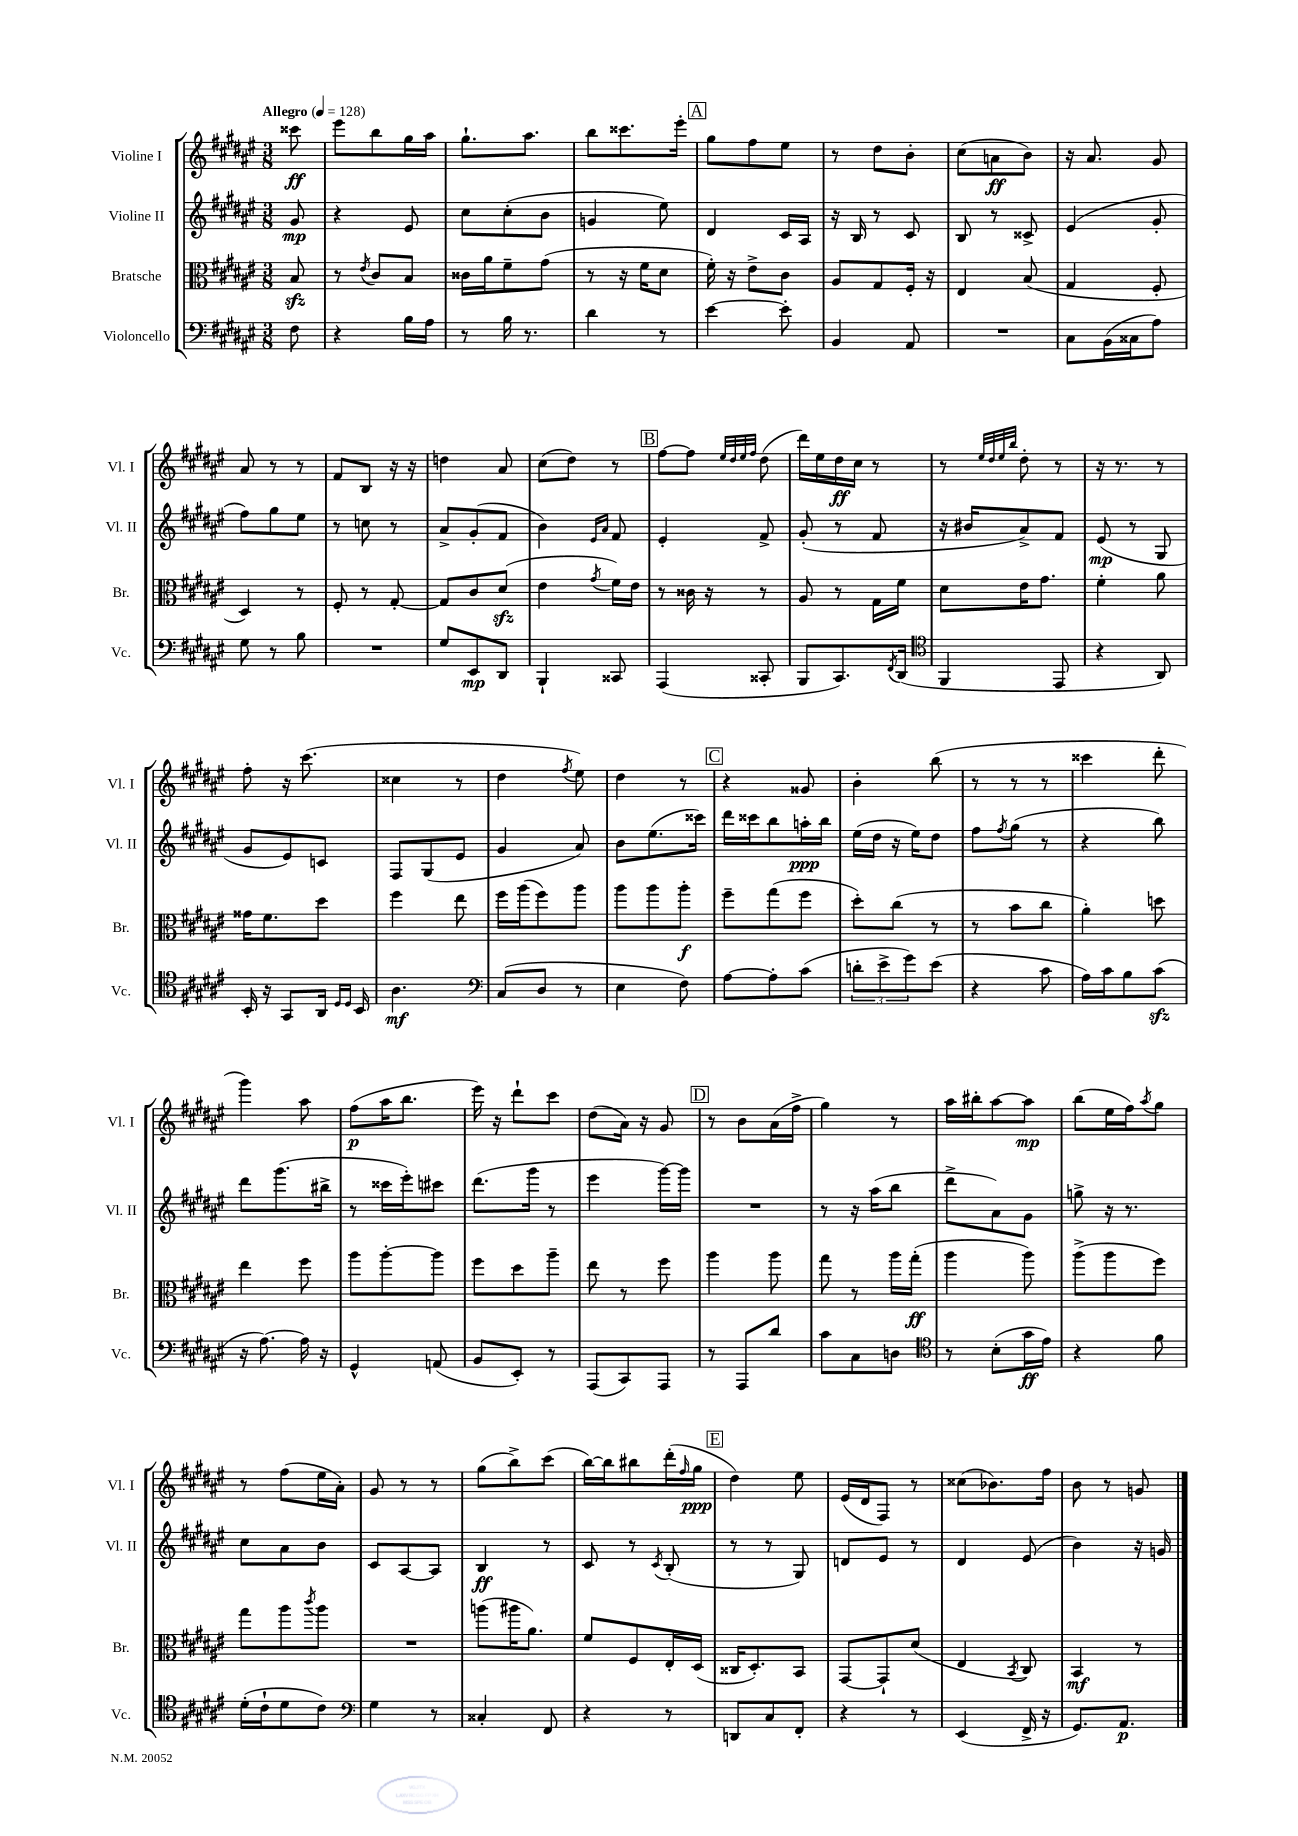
<<
\new StaffGroup <<
\new Staff = "s0" \with { instrumentName = "Violine I" shortInstrumentName = "Vl. I" } {
    \clef treble \key fis \major \numericTimeSignature \time 3/8 \partial 8 \tempo "Allegro" 4 = 128
    cisis'''8\ff |
    eis'''8 b''8 gis''16 ais''16 |
    gis''8.-! ais''8. |
    b''8 cisis'''8. eis'''16-. |
    \mark \markup { \box "A" } gis''8 fis''8 eis''8 |
    r8 dis''8 b'8-. |
    cis''8( a'8\ff b'8) |
    r16 ais'8. gis'8 |
    ais'8 r8 r8 |
    fis'8 b8 r16 r16 |
    d''4 ais'8 |
    cis''8( dis''8) r8 |
    \mark \markup { \box "B" } fis''8~ fis''8 \grace { eis''32 dis''32 eis''32 fis''32 } dis''8( |
    dis'''16) eis''16 dis''16\ff cis''16 r8 |
    r8 \grace { eis''32 dis''32 eis''32 b''32 } dis''8-. r8 |
    r16 r8. r8 |
    fis''8-. r16 cis'''8.( |
    cisis''4 r8 |
    dis''4 \acciaccatura { fis''8 } eis''8) |
    dis''4 r8 |
    \mark \markup { \box "C" } r4 gisis'8 |
    b'4-. b''8( |
    r8 r8 r8 |
    cisis'''4 dis'''8-. |
    gis'''4) ais''8 |
    fis''8\p( ais''16 b''8. |
    eis'''16) r16 dis'''8-! cis'''8 |
    dis''8( ais'16) r16 gis'8 |
    \mark \markup { \box "D" } r8 b'8 ais'16( fis''16-> |
    gis''4) r8 |
    ais''16 bis''16-. ais''8~ ais''8\mp |
    b''8( eis''16 fis''16) \acciaccatura { ais''8 } gis''8 |
    r8 fis''8( eis''16 ais'16-.) |
    gis'8 r8 r8 |
    gis''8( b''8->) cis'''8( |
    b''16~) b''16 bis''8 dis'''16-.( \grace { fis''16 } gis''16\ppp |
    \mark \markup { \box "E" } dis''4) eis''8 |
    eis'16( dis'16 fis8) r8 |
    cisis''8( bes'8.) fis''16 |
    b'8 r8 g'8 \bar "|." |
}
\new Staff = "s1" \with { instrumentName = "Violine II" shortInstrumentName = "Vl. II" } {
    \clef treble \key fis \major \numericTimeSignature \time 3/8 \partial 8
    gis'8\mp |
    r4 eis'8 |
    cis''8 cis''8-.( b'8 |
    g'4 eis''8) |
    \mark \markup { \box "A" } dis'4 cis'16 ais16 |
    r16 b16 r8 cis'8 |
    b8 r8 cisis'8-> |
    eis'4( gis'8-. |
    fis''8) gis''8 eis''8 |
    r8 c''8 r8 |
    ais'8-> gis'8-.( fis'8 |
    b'4) \grace { eis'16 ais'16 } fis'8 |
    \mark \markup { \box "B" } eis'4-. fis'8-> |
    gis'8-.( r8 fis'8 |
    r16 bis'16 ais'8->) fis'8 |
    eis'8\mp( r8 gis8 |
    gis'8 eis'8) c'8 |
    fis8 gis8( eis'8 |
    gis'4 ais'8) |
    b'8 eis''8.( cisis'''16) |
    \mark \markup { \box "C" } dis'''16 cisis'''16 b''8 a''16-.\ppp b''16 |
    eis''16( dis''16 r16 eis''16) dis''8 |
    fis''8 \acciaccatura { fis''8 } gis''8( r8 |
    r4 b''8) |
    dis'''8 gis'''8.( bis''16-> |
    r8 cisis'''16 eis'''16-.) cis'''8 |
    dis'''8.( gis'''16 r8 |
    eis'''4 gis'''16~) gis'''16 |
    \mark \markup { \box "D" } R4. |
    r8 r16 ais''16( b''8 |
    dis'''8-> ais'8) gis'8 |
    g''8-> r16 r8. |
    cis''8 ais'8 b'8 |
    cis'8 ais8~ ais8 |
    b4\ff r8 |
    cis'8 r8 \acciaccatura { cis'8 } b8-.( |
    \mark \markup { \box "E" } r8 r8 gis8) |
    d'8 eis'8 r8 |
    dis'4 eis'8( |
    b'4) r16 g'16 \bar "|." |
}
\new Staff = "s2" \with { instrumentName = "Bratsche" shortInstrumentName = "Br." } {
    \clef alto \key fis \major \numericTimeSignature \time 3/8 \partial 8
    b8\sfz |
    r8 \acciaccatura { eis'8 } cis'8 b8 |
    cisis'16 ais'16 fis'8-- gis'8( |
    r8 r16 fis'16 dis'8 |
    \mark \markup { \box "A" } fis'16-.) r16 eis'8-> cis'8 |
    ais8 gis8 fis16-. r16 |
    eis4 b8( |
    gis4 fis8-. |
    dis4) r8 |
    fis8-. r8 gis8~-. |
    gis8 cis'8 dis'8\sfz( |
    eis'4 \acciaccatura { gis'8 } fis'16) eis'16 |
    \mark \markup { \box "B" } r8 cisis'16 r16 r8 |
    ais8 r8 gis16 fis'16 |
    dis'8 eis'16 gis'8. |
    fis'4-. ais'8 |
    gisis'16 fis'8. dis''8 |
    fis''4 eis''8 |
    fis''16 ais''16( fis''8) ais''8 |
    ais''8 ais''8 ais''8-.\f |
    \mark \markup { \box "C" } fis''8-- gis''8( fis''8 |
    dis''8-.) cis''8( r8 |
    r8 b'8 cis''8 |
    ais'4-.) d''8 |
    eis''4 fis''8 |
    ais''8 ais''8~-. ais''8 |
    fis''8 dis''8 ais''8-- |
    eis''8 r8 fis''8 |
    \mark \markup { \box "D" } ais''4 ais''8 |
    gis''8 r8 ais''16 gis''16-.\ff( |
    ais''4 ais''8) |
    ais''8->( ais''8 fis''8) |
    gis''8 ais''8 \acciaccatura { cis'''8 } ais''8 |
    R4. |
    a''8( ais''16 ais'8.) |
    fis'8 fis8 eis16-. dis16( |
    \mark \markup { \box "E" } cisis16 dis8.-.) b,8 |
    gis,8~ gis,8-! dis'8( |
    eis4 \acciaccatura { b,8 } cis8) |
    b,4\mf r8 \bar "|." |
}
\new Staff = "s3" \with { instrumentName = "Violoncello" shortInstrumentName = "Vc." } {
    \clef bass \key fis \major \numericTimeSignature \time 3/8 \partial 8
    fis8 |
    r4 b16 ais16 |
    r8 b16 r8. |
    dis'4 r8 |
    \mark \markup { \box "A" } eis'4~ eis'8-. |
    b,4 ais,8 |
    R4. |
    cis8 b,16( cisis16 ais8) |
    gis8 r8 b8 |
    R4. |
    gis8 eis,8\mp dis,8 |
    b,,4-! cisis,8 |
    \mark \markup { \box "B" } ais,,4( cisis,8-. |
    b,,8 cis,8.) \acciaccatura { fis,8 } dis,16( |
    \clef tenor fis,4 eis,8 |
    r4 ais,8) |
    b,16-. r16 gis,8 ais,16 \grace { dis16 dis16 } b,16 |
    ais4.\mf |
    \clef bass cis8( dis8 r8 |
    eis4 fis8) |
    \mark \markup { \box "C" } ais8~ ais8-. cis'8( |
    \tuplet 3/2 { d'8-. eis'8-> gis'8) } eis'8( |
    r4 cis'8 |
    ais16) cis'16 b8 cis'8\sfz( |
    r16 ais8.~) ais16 r16 |
    gis,4-^ a,8( |
    b,8 eis,8-.) r8 |
    ais,,8( cis,8) ais,,8 |
    \mark \markup { \box "D" } r8 ais,,8 dis'8 |
    cis'8 cis8 d8 |
    \clef tenor r8 b8-.( gis'16\ff eis'16) |
    r4 fis'8 |
    dis'16-.( cis'16-! dis'8 cis'8) |
    \clef bass gis4 r8 |
    cisis4-. fis,8 |
    r4 r8 |
    \mark \markup { \box "E" } d,8 cis8 fis,8-. |
    r4 r8 |
    eis,4( fis,16-> r16 |
    gis,8.) ais,8.\p \bar "|." |
}
>>
>>
\layout { \context { \Score \remove "Bar_number_engraver" } }
